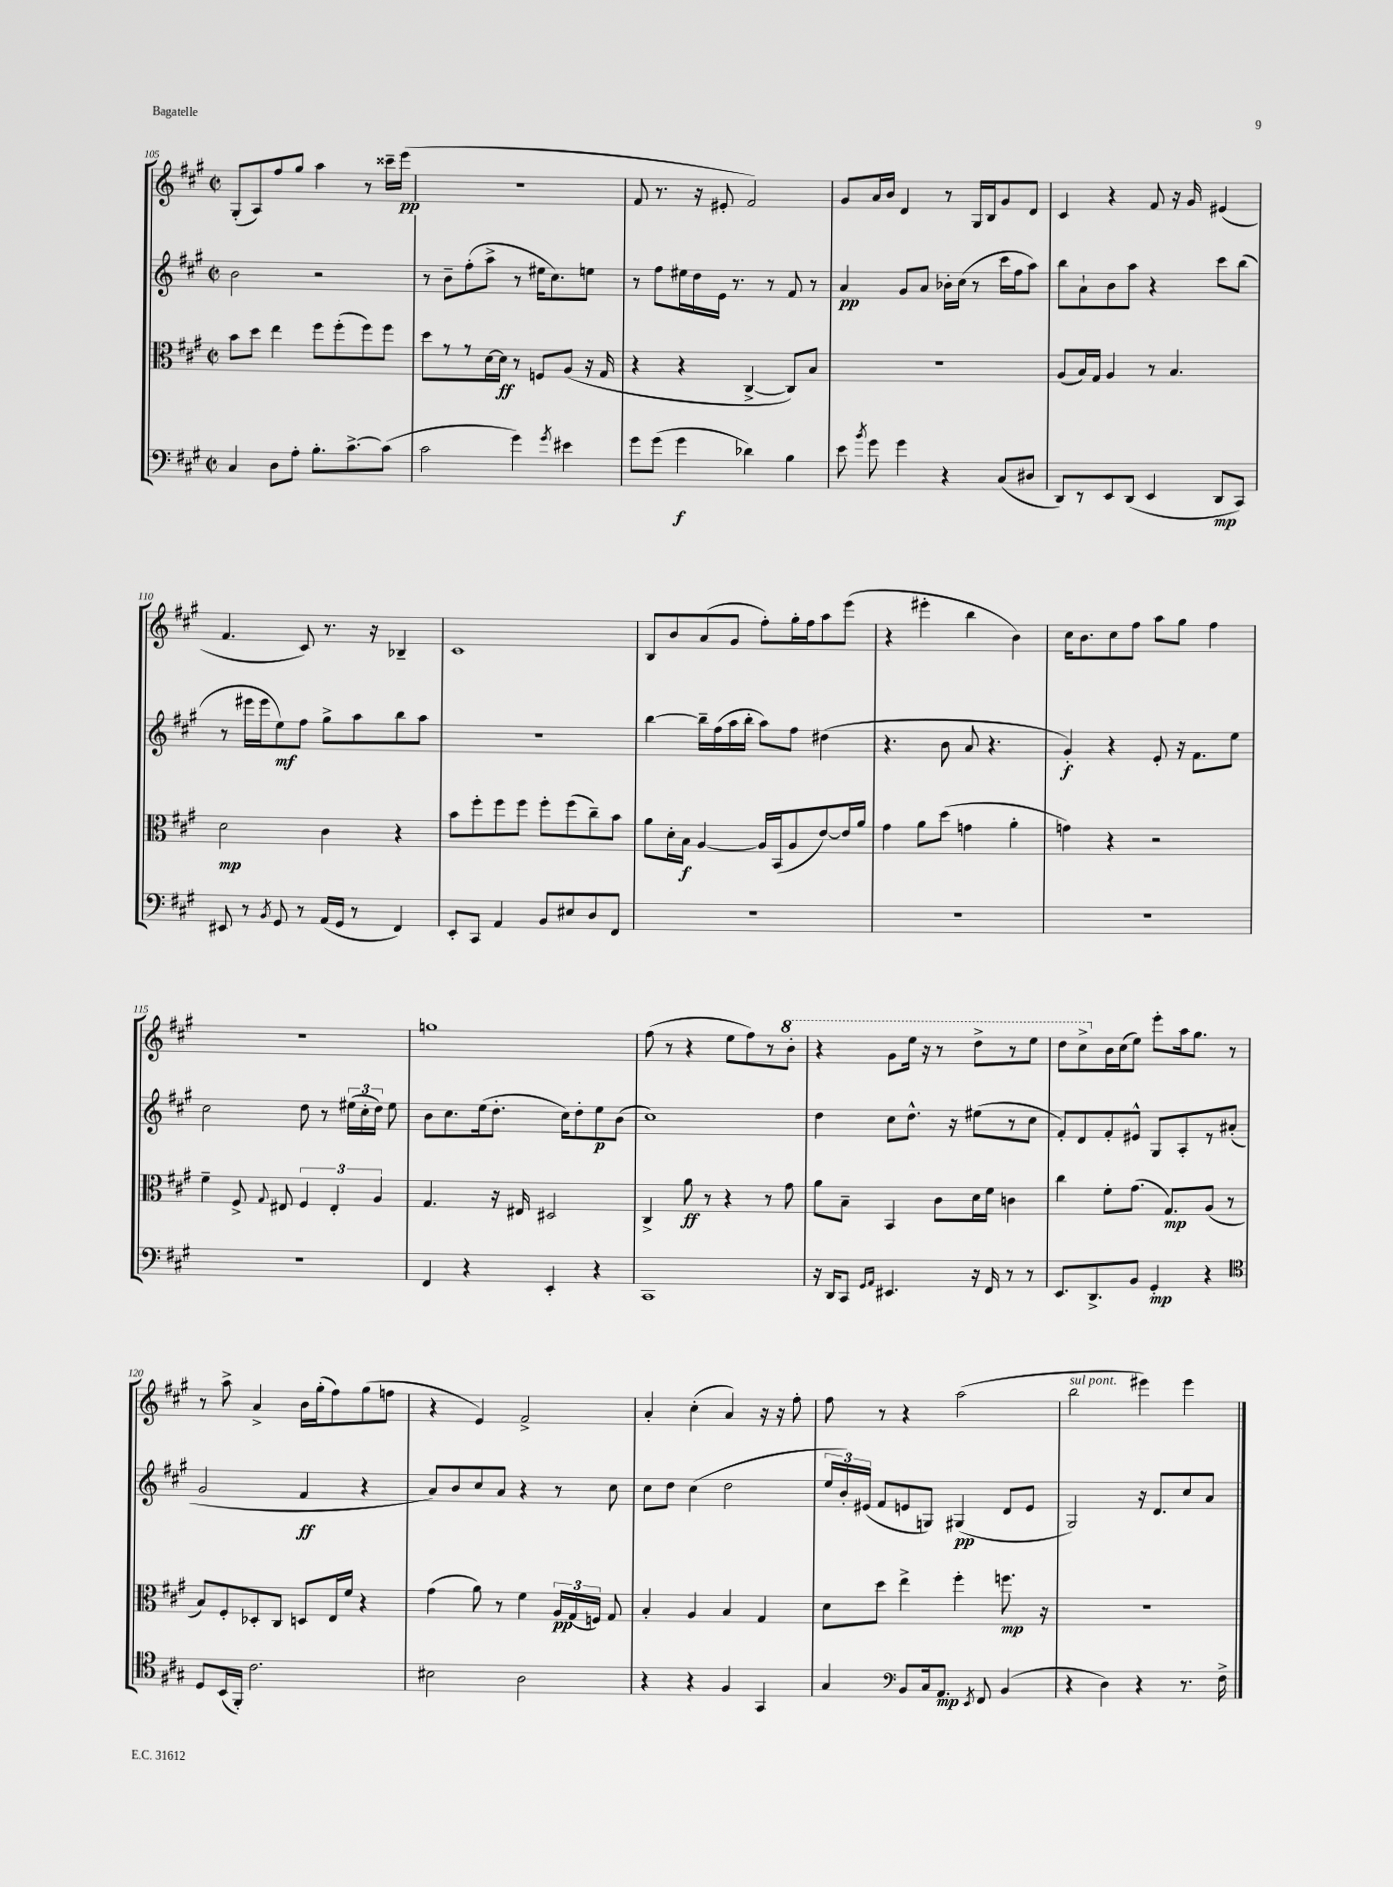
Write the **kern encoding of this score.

**kern	**kern	**kern	**kern
*staff4	*staff3	*staff2	*staff1
*clefF4	*clefC3	*clefG2	*clefG2
*k[f#c#g#]	*k[f#c#g#]	*k[f#c#g#]	*k[f#c#g#]
*M2/2	*M2/2	*M2/2	*M2/2
*met(c|)	*met(c|)	*met(c|)	*met(c|)
4C#	8b	2b	(8G#'
.	8dd	.	8A)
8D	4ee	.	8ff#
8A'	.	.	8gg#
8.B'	8ff#	2r	4aa
.	(8ff#'	.	.
[8.c#^	.	.	.
.	8ff#)	.	8r
(8c#]	8ff#	.	16ccc##~
.	.	.	(16eee
=	=	=	=
2c#	8dd	8r	1r
.	8r	8b~	.
.	8r	(8ff#'	.
.	[16d	8aa^	.
.	16d]	.	.
4g#)	8r	8r	.
.	8F	16ee#	.
.	.	8.cc#)	.
8qg#	.	.	.
4e#	(8A	.	.
.	16r	8ee	.
.	16G#	.	.
=	=	=	=
8g#	4r	8r	8f#
(8g#	.	8ff#	8.r
4g#	4r	16ee#	.
.	.	16dd	16r
.	.	16e	8e#'
.	.	8.r	.
4d-)	[4C#^	.	2f#)
.	.	8r	.
4B	8C#])	8f#	.
.	8B	8r	.
=	=	=	=
8e	1r	4a	8g#
8qb	.	.	.
8g#	.	.	16a
.	.	.	16b
4g#	.	8g#	4d
.	.	8a	.
4r	.	16b-'	8r
.	.	(16cc#	.
.	.	8r	16G#
.	.	.	16B
(8C#	.	16ccc#	8g#
.	.	16ff#	.
8D#	.	8aa)	8d
=	=	=	=
8DD)	(8A	8bb	4c#
8r	16B)	8a`	.
.	16G#	.	.
8EE	4A	8b	4r
(8DD	.	8aa	.
4EE	8r	4r	8f#
.	4.B	.	16r
.	.	.	16g#
8DD	.	8ccc#	(4e#
8CC#)	.	(8bb	.
=	=	=	=
8EE#	2d	8r	4.f#
8r	.	16eee#	.
.	.	16eee#	.
8qBB	.	.	.
8GG#	.	8ee)	.
8r	.	8ff#	8c#)
(16AA	4c#	8gg#^	8.r
16GG#	.	.	.
8r	.	8aa	.
.	.	.	16r
4FF#)	4r	8bb	4B-~
.	.	8aa	.
=	=	=	=
8EE'	8b	1r	1c#
8CC#	8ff#'	.	.
4AA	8ff#	.	.
.	8ff#	.	.
8BB	8ff#'	.	.
8E#	(8ff#	.	.
8D	8cc#~)	.	.
8FF#	8b	.	.
=	=	=	=
1r	8a	[4bb	8B
.	16d'	.	8b
.	16B	.	.
.	[4A	16bb~]	(8a
.	.	(16ff#	.
.	.	16aa	8g#
.	.	16bb'	.
.	16A]	8aa)	8ff#')
.	(16BB	.	.
.	8A	8ff#	16gg#'
.	.	.	16ff#
.	[8e)	(4dd#	8aa
.	16e]	.	(8eee
.	16a	.	.
=	=	=	=
1r	4g#	4.r	4r
.	8a	.	4eee#'
.	(8dd	8b	.
.	4g	8a	4bb
.	.	4.r	.
.	4a'	.	4b)
=	=	=	=
1r	4g)	4g#')	16cc#
.	.	.	8.b
.	4r	4r	8cc#
.	.	.	8ff#
.	2r	8e'	8aa
.	.	16r	8gg#
.	.	8.f#	.
.	.	.	4ff#
.	.	8ee	.
=	=	=	=
1r	4f#~	2cc#	1r
.	8F#^	.	.
.	8qqG#	.	.
.	8E#	.	.
.	6F#	8dd	.
.	.	8r	.
.	6E#'	.	.
.	.	(24ee#	.
.	.	24cc#'	.
.	6A	24dd)	.
.	.	8ee#	.
=	=	=	=
4FF#	4.G#	8b	1gg
.	.	8.cc#	.
4r	.	.	.
.	.	(16ee	.
.	16r	8.dd'	.
.	16E#	.	.
4EE'	2D#	.	.
.	.	16cc#)	.
.	.	8dd'	.
4r	.	8ee	.
.	.	(8b	.
=	=	=	=
1CC#	4C#^	1cc#)	(8ff#
.	.	.	8r
.	8a	.	4r
.	8r	.	.
.	4r	.	8ee
.	.	.	8ff#)
.	8r	.	8r
.	8g#	.	8bb'
=	=	=	=
16r	8a	4dd	4r
16DD	.	.	.
8CC#	8B~	.	.
16qqGG#	.	.	.
16qqAA	.	.	.
4.EE#	4BB	8cc#	8gg#
.	.	8.dd^^	16eee
.	.	.	16r
.	8c#	.	8r
.	.	16r	.
16r	16d	(8ee#	8ddd^
16FF#	16f#	.	.
8r	4c	8r	8r
8r	.	8cc#	8eee
=	=	=	=
8.EE	4cc#	8f#')	8ddd
.	.	8d	8ccc#^
8.DD^	.	.	.
.	8f#'	8f#'	16b
.	.	.	(16cc#
8BB	(8.g#	8e#^^	8ee)
4GG#'	.	8G#	8eee'
.	8.G#)	.	.
.	.	8A'	16aa
.	.	.	8.gg#
4r	(8A	8r	.
.	8r	(8a#'	8r
=	=	=	=
*clefC4	*	*	*
8D	8B)	2g#	8r
(16BB	8F#'	.	8aa^
16FF#')	.	.	.
2.c#	8D-'	.	4a^
.	8C#	.	.
.	8D	4f#	16b
.	.	.	(16gg#'
.	16E	.	8ff#)
.	16f#	.	.
.	4r	4r	(8gg#
.	.	.	8ff
=	=	=	=
2B#	(4g#	8a)	4r
.	.	8b	.
.	8a)	8cc#	4e)
.	8r	8a	.
2A	4f#	4r	2f#^
.	24A	8r	.
.	(24G#	.	.
.	24F)	.	.
.	8G#	8cc#	.
=	=	=	=
4r	4B'	8cc#	4a'
.	.	8dd	.
4r	4A	(4cc#	(4cc#'
4F#	4B	2dd	4a)
4GG#	4G#	.	16r
.	.	.	16r
.	.	.	8ff#'
=	=	=	=
4G#	8d	24ee	8ff#
.	.	24b')	.
.	.	(24e#	.
.	8dd	8f#	8r
*clefF4	*	*	*
8BB	4ee^	8e	4r
16C#	.	8G)	.
8.AA	.	.	.
.	4ff#'	(4G#	(2aa
8qEE	.	.	.
8FF#	.	.	.
(4BB	8.ff	8d	.
.	.	8e	.
.	16r	.	.
=	=	=	=
4r	1r	2G#)	2bb
4D)	.	.	.
4r	.	16r	4eee#)
.	.	8.d	.
8.r	.	8cc#	4eee#
.	.	8a	.
16F#^	.	.	.
==	==	==	==
*-	*-	*-	*-
